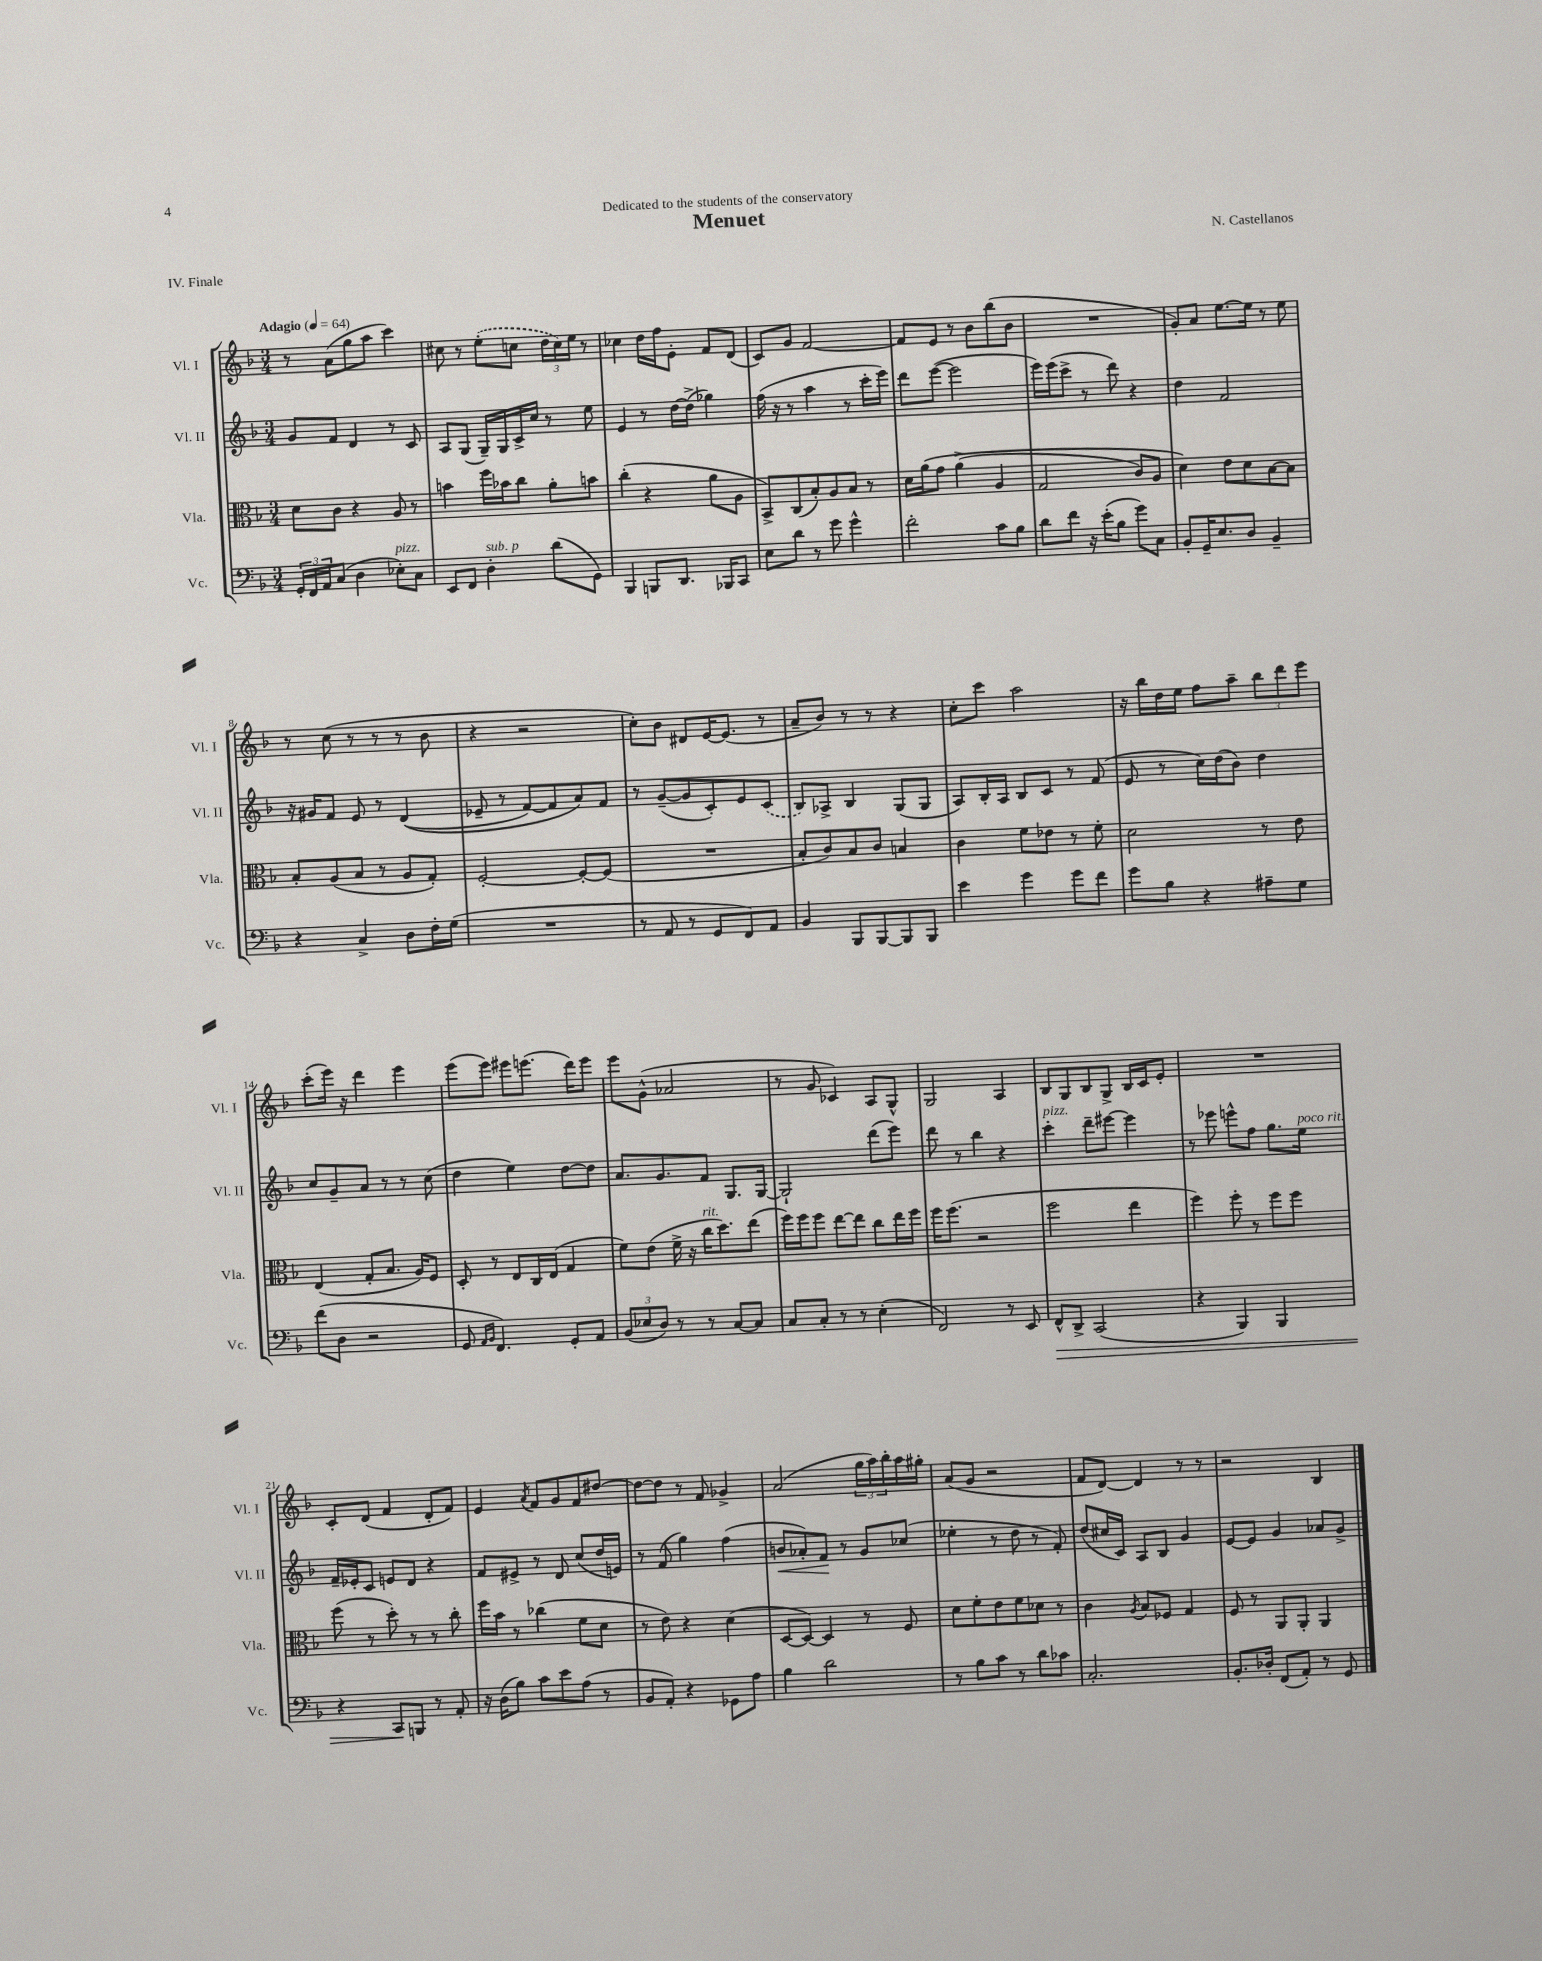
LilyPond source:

\header { title = "Menuet" composer = "N. Castellanos" dedication = "Dedicated to the students of the conservatory" piece = "IV. Finale" }
<<
\new StaffGroup <<
\new Staff = "s0" \with { instrumentName = "Vl. I" shortInstrumentName = "Vl. I" } {
    \clef treble \key f \major \numericTimeSignature \time 3/4 \tempo "Adagio" 4 = 64
    r8 a'8( g''8 a''8 c'''4) |
    cis''8 r8 \once \slurDashed e''8-.( c''8 \tuplet 3/2 { d''16 c''16) e''16 } r8 |
    ces''4 d''16 f''16 e'8-. f'8 d'8( |
    c'8) g'8 f'2~ |
    f'8 e'8 r8 bes'8 bes''8( bes'8 |
    R2. |
    g'8-.) a'8 e''8.~ e''16 r8 e''8 |
    r8 c''8( r8 r8 r8 bes'8 |
    r4 r2 |
    c''8-.) bes'8 dis'8 e'16~ e'8.( r8 |
    a'8-- bes'8) r8 r8 r4 |
    c''8-. c'''8 a''2 |
    r16 bes''16 d''16 e''16 f''8 a''8-- \tuplet 3/2 { bes''8 d'''8 e'''8 } |
    c'''8-.( e'''16) r16 d'''4 e'''4 |
    e'''8( e'''8) eis'''8 e'''8.( d'''16) e'''8 |
    e'''8 g'8-^( aes'2 |
    r8 g'8 ces'4) a8 g8-^ |
    g2 a4 |
    bes8 g8 bes8 g8-> bes16 c'16 e'8-. |
    R2. |
    c'8-. d'8( f'4 d'8-. f'8) |
    e'4 \acciaccatura { a'8 } f'8 g'8 f'8 dis''8~ |
    dis''8~ dis''8 r8 f'8 ges'4-> |
    a'2( \tuplet 3/2 { g''16 a''16) bes''16-. } a''16 gis''16-. |
    a'8( g'8 r2 |
    f'8 d'8~) d'4 r8 r8 |
    r2 bes4 \bar "|." |
}
\new Staff = "s1" \with { instrumentName = "Vl. II" shortInstrumentName = "Vl. II" } {
    \clef treble \key f \major \numericTimeSignature \time 3/4
    g'8 f'8 d'4 r8 c'8 |
    a8 g8( g16--) g16 c'16-> c''16 r8 e''8 |
    e'4 r8 d''16~ d''16->( ges''4) |
    f''16( r16 r8 a''4 r8 c'''16-. e'''16) |
    d'''8 e'''8~( e'''2 |
    e'''16) e'''16( c'''8-> r8 d'''8) r4 |
    d''4 f'2 |
    r16 gis'16 f'8 e'8 r8 d'4(\( |
    ees'8-- r8 f'8~) f'8 a'8\) f'8 |
    r8 g'8~--( g'8 c'8-.) e'8 \once \slurDashed c'8( |
    bes8) aes8-> bes4 g8( g8 |
    a8) bes16-. a16 bes8 c'8 r8 f'8( |
    e'8 r8 c''16) d''16( bes'8) d''4 |
    c''8 g'8-- a'8 r8 r8 c''8( |
    d''4 e''4) d''8~ d''8 |
    a'8. g'8. f'8 g8. g16~ |
    g2-! d'''8( e'''8) |
    d'''8 r8 bes''4 r4 |
    c'''4-.^\markup { \italic "pizz." } d'''8-- eis'''8~ eis'''4 |
    r8 ees'''8 e'''8-^ f''8 g''8. e''16^\markup { \italic "poco rit." } |
    f'16-- ees'16-. c'8 e'8 d'8 r4 |
    f'8 eis'8-> r8 d'8 c''8( d''16 e'16) |
    r8 f'8( g''4) f''4( |
    b'8\< aes'8-.) f'8\! r8 g'8 ces''8( |
    ees''4-. r8 d''8 r8 f'8-.) |
    d''8( cis''16 c'16) a8 bes8 g'4 |
    e'8~ e'8 g'4 aes'8 g'8-> \bar "|." |
}
\new Staff = "s2" \with { instrumentName = "Vla." shortInstrumentName = "Vla." } {
    \clef alto \key f \major \numericTimeSignature \time 3/4
    d'8 c'8 r4 a8 r8 |
    b'4 f''16 bes'16 c''8 a'8-. b'8 |
    c''4-.( r4 a'8 a8 |
    bes,8->) c8( bes8-.) a8 bes8 r8 |
    d'16 a'16\( g'8 a'4->( a4 |
    g2 c'8) a8 |
    d'4\) e'8 d'8 bes8~ bes8 |
    bes8-. a8( bes8 r8 a8 g8-.) |
    f2~-. f8~-. f8( |
    R2. |
    bes8-. c'8) bes8 c'8 b4 |
    c'4 f'8 ees'8 r8 f'8-. |
    d'2 r8 e'8 |
    e4( g8-. bes8. a16) f8 |
    d8-. r8 e8 c16 e16( g4 |
    f'8) e'8( f'16-> r16 c''16^\markup { \italic "rit." } d''8.) e''8( |
    f''16) f''16 f''8 e''8~ e''8 c''8 e''16 f''16 |
    f''16 f''8.( r2 |
    f''2 e''4 |
    f''4) f''8-. r8 f''8 f''8 |
    f''8( r8 d''8-.) r8 r8 c''8-. |
    f''16 bes'16 r8 ces''4( f'8 d'8 |
    r8 e'8) r4 d'4( |
    d8~ d8~) d4 r8 f8 |
    d'8 f'8-. e'8 f'8 des'8 r8 |
    c'4 \acciaccatura { a8 } bes8 fes8 g4 |
    f8 r8 a,8 a,8-. a,4 \bar "|." |
}
\new Staff = "s3" \with { instrumentName = "Vc." shortInstrumentName = "Vc." } {
    \clef bass \key f \major \numericTimeSignature \time 3/4
    \tuplet 3/2 { g,16-. f,16 a,16 } c8( d4 ees8-.^\markup { \italic "pizz." }) c8 |
    e,8 f,8 d4-.^\markup { \italic "sub. p" } d'8( g,8) |
    bes,,4 b,,8 d,8. bes,,16 c,8 |
    e8 d'8 r8 g'8 g'4-^ |
    f'2-. c'8 bes8 |
    d'8 f'8 r16 e'16-.( bes8 g'8) c8 |
    bes,8-. g,16-- e8. d8 bes,4-- |
    r4 c4-> d8 f16-. g16( |
    R2. |
    r8 a,8 r8 g,8 f,8) a,8 |
    bes,4 bes,,8 bes,,8~ bes,,8 bes,,8 |
    e'4 g'4 g'8 f'8 |
    g'8 bes8 r4 ais8-- g8 |
    f'8( d8 r2 |
    g,8 \grace { a,16 bes,16 } f,4.) g,8-. a,8 |
    \tuplet 3/2 { bes,8( ees8 d8) } r8 r8 c8~ c8 |
    c8 c8-. r8 r8 e4-.( |
    f,2) r8 e,8 |
    f,8-^\> d,8-> c,2( |
    r4 bes,,4) bes,,4 |
    r4 c,8\! b,,8 r8 a,8-. |
    r16 d16( bes8) c'8 e'8 a8( r8 |
    bes,8 a,8-.) r4 ges,8 a8 |
    bes4 d'2 |
    r8 bes8 c'8 r8 d'8 ces'8 |
    c2.-. |
    bes,8.-. des16-. f,8( a,8-.) r8 g,8 \bar "|." |
}
>>
>>
